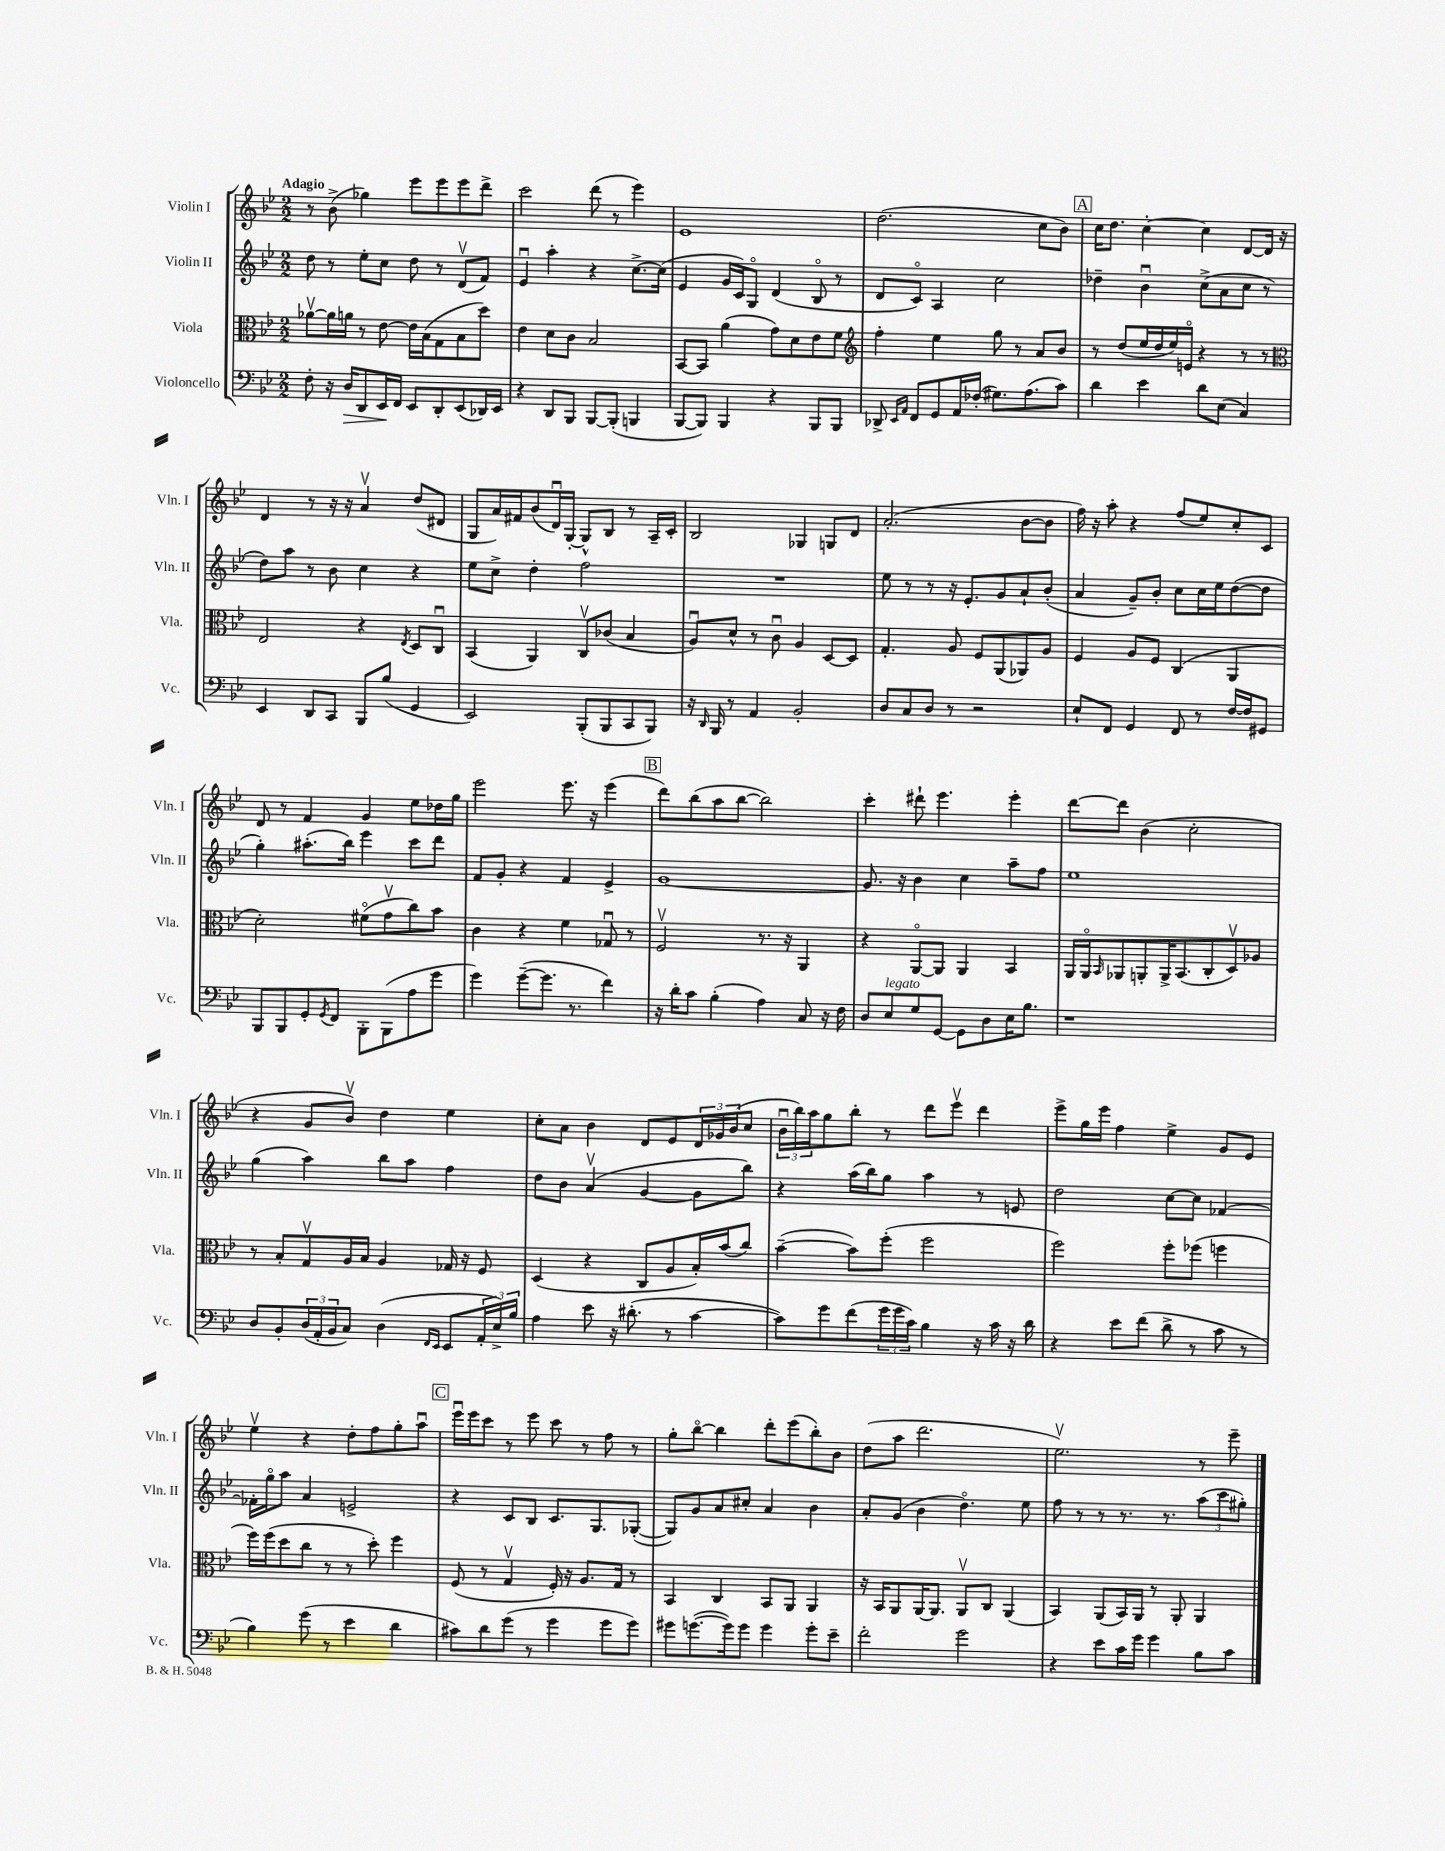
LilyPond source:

<<
\new StaffGroup <<
\new Staff = "s0" \with { instrumentName = "Violin I" shortInstrumentName = "Vln. I" } {
    \clef treble \key bes \major \numericTimeSignature \time 2/2 \tempo "Adagio"
    r8 bes'8->( ges''4) ees'''8 ees'''8 ees'''8 d'''8-> |
    c'''2 d'''8( r8 ees'''4) |
    ees'1 |
    d''2.( c''8 bes'8) |
    \mark \markup { \box "A" } c''16 d''8. c''4~-. c''4 d'8~ d'16 r16 |
    d'4 r8 r16 r16 a'4\upbow d''8( dis'8 |
    g8 a'16) fis'16 bes'8( d'16\downbow) g16~-. g8-^ bes8 r8 a16-- c'16-. |
    bes2 ges4 g8 d'8 |
    a'2.-.( bes'8~ bes'8 |
    f''16) r16 a''8-. r4 f''8( ees''8) c''8-. c'8 |
    d'8 r8 f'4 g'4 ees''8 des''16 g''16 |
    ees'''2 ees'''8. r16 ees'''4( |
    \mark \markup { \box "B" } d'''8) bes''8( a''8 bes''8~ bes''2) |
    c'''4-. dis'''8-! ees'''4. ees'''4-. |
    d'''8~ d'''8 bes'4( c''2-. |
    r4 g'8 bes'8\upbow) d''4 ees''4 |
    c''8-. a'8 bes'4 d'8 ees'8 \tuplet 3/2 { d'16 ges'16 bes'16( } c''8 |
    \tuplet 3/2 { bes'16\downbow bes''16) a''16 } g''8 bes''8-. r8 d'''8 ees'''8\upbow d'''4 |
    ees'''8-> g''16 ees'''16 f''4 ees''4-> g'8 ees'8 |
    ees''4\upbow r4 d''8-. f''8 g''8-. a''8\downbow |
    \mark \markup { \box "C" } ees'''16\downbow ees'''16 c'''8 r8 ees'''8 c'''8 r8 f''8 r8 |
    g''8-. bes''8~\flageolet bes''4 d'''8-. ees'''8( bes''8-.) bes'8 |
    d''8( a''8 d'''2. |
    ees''2.\upbow) r8 ees'''8-- \bar "|." |
}
\new Staff = "s1" \with { instrumentName = "Violin II" shortInstrumentName = "Vln. II" } {
    \clef treble \key bes \major \numericTimeSignature \time 2/2
    d''8 r8 ees''8-. c''8 d''8 r8 d'8\upbow( f'8) |
    ees'4\downbow a''4-. r4 c''8.~-> c''16( |
    ees'4 g'16 c'16) g8\flageolet d'4( bes8\flageolet r8 |
    d'8 c'8\flageolet) a4 c''2 |
    \mark \markup { \box "A" } des''4-- bes'4\downbow c''8->( a'8 c''8 r8 |
    d''8) a''8 r8 bes'8 c''4 r4 |
    ees''8 c''8-> d''4-. f''2 |
    R1 |
    ees''8 r8 r8 r16 ees'8.-. g'8 a'8-! bes'8-.( |
    a'4 g'8--) bes'8-. c''8 c''16 ees''16 d''8~( d''8 |
    g''4-.) ais''8.-.( bes''16) ees'''4 c'''8 d'''8 |
    f'8 g'8-. r4 f'4 ees'4-> |
    \mark \markup { \box "B" } g'1~ |
    g'8. r16 bes'4 c''4 a''8-- f''8 |
    ees''1 |
    g''4( a''4) bes''8 a''8 f''4 |
    d''8 bes'8 a'4\upbow( g'4~ g'8 bes''8) |
    r4 a''16( bes''16) g''8 a''4 r8 e'8 |
    d''2 c''8~ c''8 fes'4~ |
    fes'16-. g''16\flageolet a''8 a'4 e'2-> |
    \mark \markup { \box "C" } r4 c'8 bes8 c'8. g8. ges8~-.( |
    ges8) g'8 a'8 cis''8-. a'4 bes'4 |
    a'8-. g'8( bes'4 d''4.\flageolet) ees''8 |
    f''8 r8 r8 r8. r8. \tuplet 3/2 { a''8( c'''8 gis''8-.) } \bar "|." |
}
\new Staff = "s2" \with { instrumentName = "Viola" shortInstrumentName = "Vla." } {
    \clef alto \key bes \major \numericTimeSignature \time 2/2
    aes'8~\upbow aes'16 a'16 r8 ees'8~ ees'16 bes16( g8 bes8 d''8) |
    ees'4 d'8 c'8 bes2 |
    bes,8~ bes,8 a'4( g'8) d'8 ees'8 f'8 |
    \clef treble f''4-. ees''4 g''8 r8 a'8 bes'8 |
    \mark \markup { \box "A" } r8 d''8( ees''16 d''16 ees''16) e'16\flageolet r4 r8 r8 |
    \clef alto ees2 r4 \acciaccatura { ees8 } d8 c8\downbow |
    bes,4( a,4) c8\upbow ces'8( bes4 |
    a8\downbow) d'8-^ r8 c'8\downbow a4 d8~ d8 |
    g4.-. a8 f8 a,8( aes,8) a8 |
    f4 a8 f8 c4( a,4 |
    d'2-.) fis'8\flageolet( g'8\upbow c''8) bes'8 |
    c'4 r4 f'4 ges8\downbow r8 |
    \mark \markup { \box "B" } f2\upbow r8. r16 a,4 |
    r4 a,8~\flageolet a,8 a,4 bes,4 |
    a,16 a,16\flageolet \grace { bes,16 } aes,8 a,8-. a,16-> bes,8.( c8-. d8\upbow) aes8 |
    r8 bes8-. g8\upbow a16 bes16 a4 ges16 r16 f8 |
    d4( r4 c8 a8 bes16-.) bes'16( c''8) |
    bes'4~--( bes'8) f''8-.( f''2 |
    f''2) f''8-. fes''8( f''4 |
    f''16) f''16( d''8 c''8 r8 r8 d''8-.) f''4 |
    \mark \markup { \box "C" } f8( r8 g4\upbow f16-.) r16 a8. g16 r8 |
    bes,4 c4 bes,8 a,8 a,4 |
    r16 bes,16 a,8 a,16~ a,8. a,8\upbow c8 a,4( |
    bes,4) a,8( bes,16) a,16 r8 a,8-. a,4 \bar "|." |
}
\new Staff = "s3" \with { instrumentName = "Violoncello" shortInstrumentName = "Vc." } {
    \clef bass \key bes \major \numericTimeSignature \time 2/2
    f8-. r16 d16\> d,8 ees,16\! f,16 ees,8 d,8-. ees,8( des,16) ees,16 |
    r4 d,8 bes,,8 bes,,8~ bes,,8-.( b,,4 |
    bes,,8~ bes,,8) bes,,4 r4 bes,,8 bes,,8 |
    des,8-> \grace { ees,16 a,16 } f,8 g,8 a,16 fes16-.( gis8.) a8.( c'8) |
    \mark \markup { \box "A" } d'4 ees'4 d'8 ees8( c4) |
    ees,4 d,8 c,8 bes,,8 bes8( g,4 |
    ees,2) bes,,8-.( bes,,8 c,8 bes,,8) |
    r16 \grace { d,16 } bes,,16 r8 a,4 bes,2-. |
    d8 c8 d8 r8 r2 |
    ees8-! f,8 g,4 f,8 r8 f16~ f16 gis,8 |
    bes,,8 bes,,8 g,8-. \acciaccatura { g,8 } f,8 bes,,8-. bes,,8( a8 g'8 |
    g'4) g'8~--( g'8. r8. f'4) |
    \mark \markup { \box "B" } r16 d'16-. c'8 bes4-.( a4) c8 r16 f16 |
    d8 ees8^\markup { \italic "legato" } g8 g,8~ g,8 d8 ees16 bes8. |
    r1 |
    d8 bes,8-. \tuplet 3/2 { d16( a,16-. bes,16 } c8) d4( \grace { f,16 ees,16 } ees,8 \tuplet 3/2 { a,16-. ees16->) bes16 } |
    a4 ees'8 r16 dis'8.-.( r8 c'4~ |
    c'8) g'8 f'8( \tuplet 3/2 { g'16 g'16 c'16) } bes4 r16 c'16 r16 d'16 |
    r4 ees'8 f'8( d'8-> r8 c'8 r8 |
    bes4) g'8( r8 ees'4 d'4 |
    \mark \markup { \box "C" } cis'8) d'8 g'8( r8 g'4 g'8 g'8) |
    gis'8 g'8.~( g'16) g'8 g'4 g'8-. ees'8-- |
    f'2-. g'2 |
    r4 ees'8 c'16 g'16 g'4 bes8 c'8 \bar "|." |
}
>>
>>
\layout { \context { \Score \remove "Bar_number_engraver" } }
